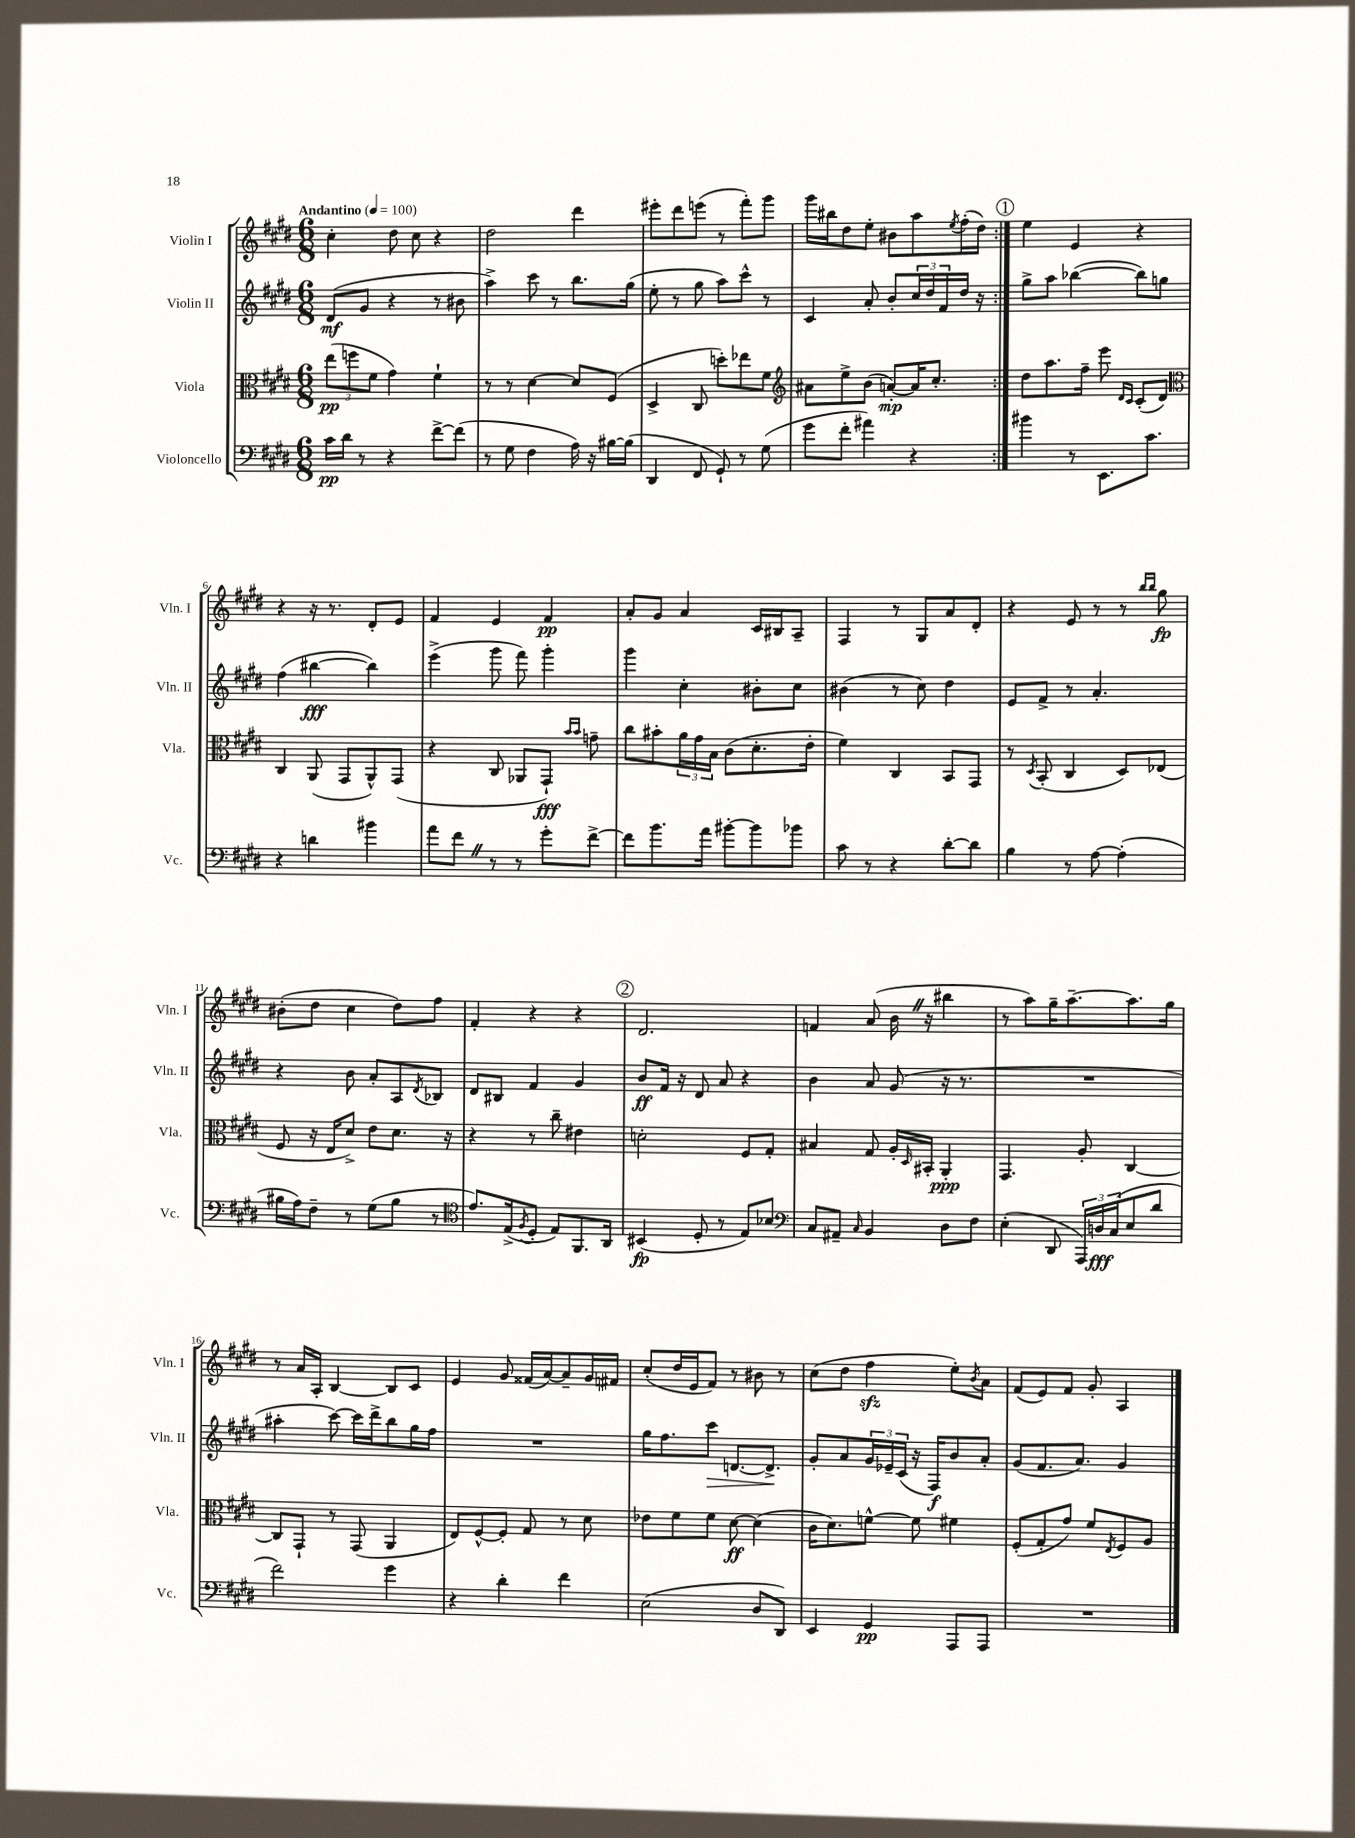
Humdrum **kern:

**kern	**dynam	**kern	**dynam	**kern	**dynam	**kern	**dynam
*part4	*part4	*part3	*part3	*part2	*part2	*part1	*part1
*staff4	*staff4	*staff3	*staff3	*staff2	*staff2	*staff1	*staff1
*I"Violoncello	*	*I"Viola	*	*I"Violin II	*	*I"Violin I	*
*I'Vc.	*	*I'Vla.	*	*I'Vln. II	*	*I'Vln. I	*
*clefF4	*	*clefC3	*	*clefG2	*	*clefG2	*
*k[f#c#g#d#]	*	*k[f#c#g#d#]	*	*k[f#c#g#d#]	*	*k[f#c#g#d#]	*
*M6/8	*	*M6/8	*	*M6/8	*	*M6/8	*
*MM100	*	*MM100	*	*MM100	*	*MM100	*
=1	=1	=1	=1	=1	=1	=1	=1
!	!	!	!	!	!	!LO:TX:a:B:t=Andantino	!
16c#\LL	pp	(12ee\L	pp	(8d#/L	mf	4cc#'\	.
16d#\JJ	.	.	.	.	.	.	.
.	.	12ffn\	.	.	.	.	.
8r	.	.	.	8g#/J	.	.	.
.	.	12f#\J	.	.	.	.	.
4r	.	4g#\)	.	4r	.	8dd#\	.
.	.	.	.	.	.	8cc#\	.
[8f#^\L	.	4f#`\	.	8r	.	4r	.
(8f#\J]	.	.	.	8b#X\	.	.	.
=2	=2	=2	=2	=2	=2	=2	=2
8r	.	8r	.	4aa^\)	.	2dd#\	.
8G#\	.	8r	.	.	.	.	.
4F#\	.	[4d#\	.	8ccc#\	.	.	.
.	.	.	.	8r	.	.	.
16A\)	.	8d#/L]	.	8.bb\L	.	4ddd#\	.
16r	.	.	.	.	.	.	.
[16B#X\LL	.	(8F#/J	.	.	.	.	.
(16B#\JJ]	.	.	.	(16gg#\Jk	.	.	.
=3	=3	=3	=3	=3	=3	=3	=3
4DD#/	.	4D#^/	.	8ee'\	.	8eee#X'\L	.
.	.	.	.	8r	.	8ddd#\	.
8FF#/	.	8C#/	.	8gg#\	.	(8eeen\J	.
8GG#`/)	.	8ddn'\L)	.	8aa\L)	.	8r	.
8r	.	8ee-X\	.	8ccc#^^\J	.	8fff#'\L)	.
(8G#\	.	8f#\J	.	8r	.	8ggg#\J	.
=4	=4	=4	=4	=4	=4	=4	=4
*	*	*clefG2	*	*	*	*	*
8g#\L	.	8a#X\L	.	4c#/	.	16ggg#\LL	.
.	.	.	.	.	.	16bb#X\J	.
8f#'\J	.	8ee^\	.	.	.	8dd#\	.
4a#X\)	.	(8b\J	.	8a'/	.	8ee'\J	.
.	.	[8an'/L)	mp	8b'/L	.	8b#X\L	.
4r	.	16a/K]	.	24cc#/L	.	8aa\	.
.	.	.	.	24dd#/	.	.	.
.	.	8.cc#'/J	.	.	.	.	.
.	.	.	.	24f#/	.	.	.
.	.	.	.	.	.	8qee/	.
.	.	.	.	16dd#/JJ	.	(16ff#'\L	.
.	.	.	.	16r	.	16dd#\JJ)	.
!!LO:REH:place=s1:t=1
=5:|!	=5:|!	=5:|!	=5:|!	=5:|!	=5:|!	=5:|!	=5:|!
4b#X\	.	8dd#\L	.	8gg#^\L	.	4ee\	.
.	.	8.aa\	.	8aa\J	.	.	.
8r	.	.	.	([4bb-X\	.	4e/	.
.	.	16ff#~\Jk	.	.	.	.	.
8.EE\L	.	8eee\	.	.	.	.	.
.	.	16qqd#/LL	.	.	.	.	.
.	.	16qqc#/JJ	.	.	.	.	.
.	.	(8c#'/L	.	8bb-\L])	.	4r	.
8.c#\J	.	.	.	.	.	.	.
.	.	8d#/J)	.	8ggn\J	.	.	.
!!LO:LB:g=z
=6	=6	=6	=6	=6	=6	=6	=6
*	*	*clefC3	*	*	*	*	*
4r	.	4C#/	.	(4ff#\	.	4r	.
4dn\	.	(8AA/	.	[4bb#X\	fff	16r	.
.	.	.	.	.	.	8.r	.
.	.	8GG#/L	.	.	.	.	.
4b#X\	.	8AA^^/)	.	4bb#\])	.	8d#'/L	.
.	.	(8GG#/J	.	.	.	8e/J	.
=7	=7	=7	=7	=7	=7	=7	=7
8a\L	.	4r	.	(4eee^\	.	4f#/	.
8f#Z\J	.	.	.	.	.	.	.
8r	.	8C#/	.	8ggg#\	.	4e/	.
8r	.	8AA-X/L	.	8fff#\)	.	.	.
8g#'\L	.	8GG#`/J)	fff	4ggg#'\	.	4f#/	pp
.	.	16qqb/LL	.	.	.	.	.
.	.	16qqb/JJ	.	.	.	.	.
[8f#^\J	.	8gn~\	.	.	.	.	.
=8	=8	=8	=8	=8	=8	=8	=8
8f#\L]	.	8cc#\L	.	4ggg#\	.	8a'/L	.
8.b\	.	8b#X'\	.	.	.	8g#/J	.
.	.	24a\L	.	4cc#'\	.	4a/	.
.	.	24g#\	.	.	.	.	.
16a\Jk	.	.	.	.	.	.	.
.	.	24B\JJ	.	.	.	.	.
[8b#X'\L	.	(8c#\L	.	.	.	.	.
8b#\]	.	8.d#'\	.	8b#X'\L	.	16c#/LL	.
.	.	.	.	.	.	16B#X/J	.
8b-X\J	.	.	.	8cc#\J	.	8A~/J	.
.	.	16e'\Jk	.	.	.	.	.
=9	=9	=9	=9	=9	=9	=9	=9
8c#\	.	4f#\)	.	(4b#X\	.	4F#/	.
8r	.	.	.	.	.	.	.
4r	.	4C#/	.	8r	.	8r	.
.	.	.	.	8cc#\)	.	8G#/L	.
[8d#'\L	.	8BB/L	.	4dd#\	.	8a/	.
8d#\J]	.	8GG#/J	.	.	.	8d#'/J	.
=10	=10	=10	=10	=10	=10	=10	=10
4B\	.	8r	.	8e/L	.	4r	.
.	.	8qD#/	.	.	.	.	.
.	.	(8BB'/	.	8f#^/J	.	.	.
8r	.	4C#/	.	8r	.	8e/	.
[8A\	.	.	.	4.a'/	.	8r	.
(4A'\]	.	8D#/L)	.	.	.	8r	.
.	.	.	.	.	.	16qqbb/LL	.
.	.	.	.	.	.	16qqbb/JJ	.
.	.	(8E-X/J	.	.	.	8gg#\	fp
!!LO:LB:g=z
=11	=11	=11	=11	=11	=11	=11	=11
16B#X\LL	.	8F#/	.	4r	.	(8b#X'\L	.
16A\J)	.	.	.	.	.	.	.
8F#~\J	.	16r	.	.	.	8dd#\J	.
.	.	16E/KL	.	.	.	.	.
8r	.	8d#^/J)	.	8b\	.	4cc#\	.
(8G#\L	.	8e\L	.	8a'/L	.	.	.
8B#\J	.	8.d#\J	.	8A/	.	8dd#\L)	.
.	.	.	.	8qd#/	.	.	.
8r	.	.	.	8B-X/J	.	8ff#\J	.
.	.	16r	.	.	.	.	.
=12	=12	=12	=12	=12	=12	=12	=12
*clefC4	*	*	*	*	*	*	*
8.e/L)	.	4r	.	8d#/L	.	4f#'/	.
.	.	.	.	8B#X/J	.	.	.
(16E^/k	.	.	.	.	.	.	.
8qF#/	.	.	.	.	.	.	.
8D#'/J	.	8r	.	4f#/	.	4r	.
8E/L)	.	8cc#~\	.	.	.	.	.
8.FF#/	.	4e#X\	.	4g#/	.	4r	.
16AA/Jk	.	.	.	.	.	.	.
!!LO:REH:place=s1:t=2
=13	=13	=13	=13	=13	=13	=13	=13
(4BB#X/	fp	2dn'\	.	8b/L	ff	2.d#/	.
.	.	.	.	16f#/Jk	.	.	.
.	.	.	.	16r	.	.	.
8D#'/	.	.	.	8d#/	.	.	.
8r	.	.	.	8a/	.	.	.
8E/L)	.	8F#/L	.	4r	.	.	.
8B-X/J	.	8G#'/J	.	.	.	.	.
=14	=14	=14	=14	=14	=14	=14	=14
*clefF4	*	*	*	*	*	*	*
8C#/L	.	4B#X/	.	4b\	.	4fn/	.
8AA#X~/J	.	.	.	.	.	.	.
16qqC#/	.	.	.	.	.	.	.
4BB/	.	8G#/	.	8a/	.	(8a/	.
.	.	16A'/LL	.	(8g#/	.	16bZ\	.
.	.	16qqD#/	.	.	.	.	.
.	.	16BB#X'/JJ	.	.	.	16r	.
8D#\L	.	4AA'/	ppp	16r	.	4bb#X\	.
.	.	.	.	8.r	.	.	.
8F#\J	.	.	.	.	.	.	.
=15	=15	=15	=15	=15	=15	=15	=15
(4E'\	.	4.GG#/	.	2.r	.	8r	.
.	.	.	.	.	.	8aa\L)	.
8DD#/	.	.	.	.	.	16gg#~\K	.
.	.	.	.	.	.	[8.aa~\	.
24AAA/LL)	.	8A'/	.	.	.	.	.
24Dn/	fff	.	.	.	.	.	.
(24C#/J	.	.	.	.	.	.	.
8E/	.	[4C#/	.	.	.	8.aa\]	.
8d#/J	.	.	.	.	.	.	.
.	.	.	.	.	.	16gg#\Jk	.
!!LO:LB:g=z
=16	=16	=16	=16	=16	=16	=16	=16
2f#\)	.	8C#/L]	.	4aa#X'\	.	8r	.
.	.	8GG#`/J	.	.	.	16a/LL	.
.	.	.	.	.	.	16A'/JJ	.
.	.	8r	.	[8ccc#\)	.	[4B/	.
.	.	(8GG#/	.	16ccc#\LL]	.	.	.
.	.	.	.	16ddd#^\J	.	.	.
4g#\	.	4AA/	.	8bb\	.	8B/L]	.
.	.	.	.	16gg#\L	.	8c#/J	.
.	.	.	.	16ff#\JJ	.	.	.
=17	=17	=17	=17	=17	=17	=17	=17
4r	.	8E/L)	.	2.r	.	4e/	.
.	.	[8F#^^/	.	.	.	.	.
4d#'\	.	8F#'/J]	.	.	.	8g#/	.
.	.	8G#/	.	.	.	(16f##X/LL	.
.	.	.	.	.	.	[16a/J)	.
4f#\	.	8r	.	.	.	8a~/]	.
.	.	8d#\	.	.	.	16g#/L	.
.	.	.	.	.	.	16f#X/JJ	.
=18	=18	=18	=18	=18	=18	=18	=18
(2E\	.	8e-X\L	.	16gg#\KL	.	(8cc#'/L	.
.	.	.	.	8.ff#\	.	.	.
.	.	8f#\	.	.	.	16dd#/L	.
.	.	.	.	.	.	16e/J	.
!	!	!	!	!	!LO:HP:b	!	!
.	.	8f#\J	.	8ccc#\J	>	8f#/J)	.
.	.	[8d#\	ff	[8.dn/L	.	8r	.
8D#/L	.	(4d#\]	.	.	.	8b#X\	.
.	.	.	.	8.d^/J]	.	.	.
8DD#/J)	.	.	.	.	.	8r	.
.	.	.	.	.	]	.	.
=19	=19	=19	=19	=19	=19	=19	=19
4EE/	.	16c#\KL	.	8g#'/L	.	(8cc#\L	.
.	.	8.d#\)	.	.	.	.	.
.	.	.	.	8a/	.	8dd#\J	.
4GG#/	pp	[8fn^^\J	.	24g#/L	.	4ff#zz\	.
.	.	.	.	24e-X~/	.	.	.
.	.	.	.	(24c#/JJ	.	.	.
.	.	8f\]	.	16r	.	.	.
.	.	.	.	16F#/KL)	f	.	.
8AAA/L	.	4f#X\	.	8b/	.	8ee'\L)	.
.	.	.	.	.	.	8qb/	.
8AAA/J	.	.	.	8a'/J	.	8a\J	.
=20	=20	=20	=20	=20	=20	=20	=20
2.r	.	(8F#'/L	.	(8g#/L	.	(8f#/L	.
.	.	8G#'/	.	8.f#/	.	8e/)	.
.	.	8g#/J)	.	.	.	8f#/J	.
.	.	.	.	8.a/J)	.	.	.
.	.	8f#/L	.	.	.	8g#'/	.
.	.	8qE/	.	.	.	.	.
.	.	8F#/	.	4g#/	.	4A/	.
.	.	8A/J	.	.	.	.	.
==	==	==	==	==	==	==	==
*-	*-	*-	*-	*-	*-	*-	*-
